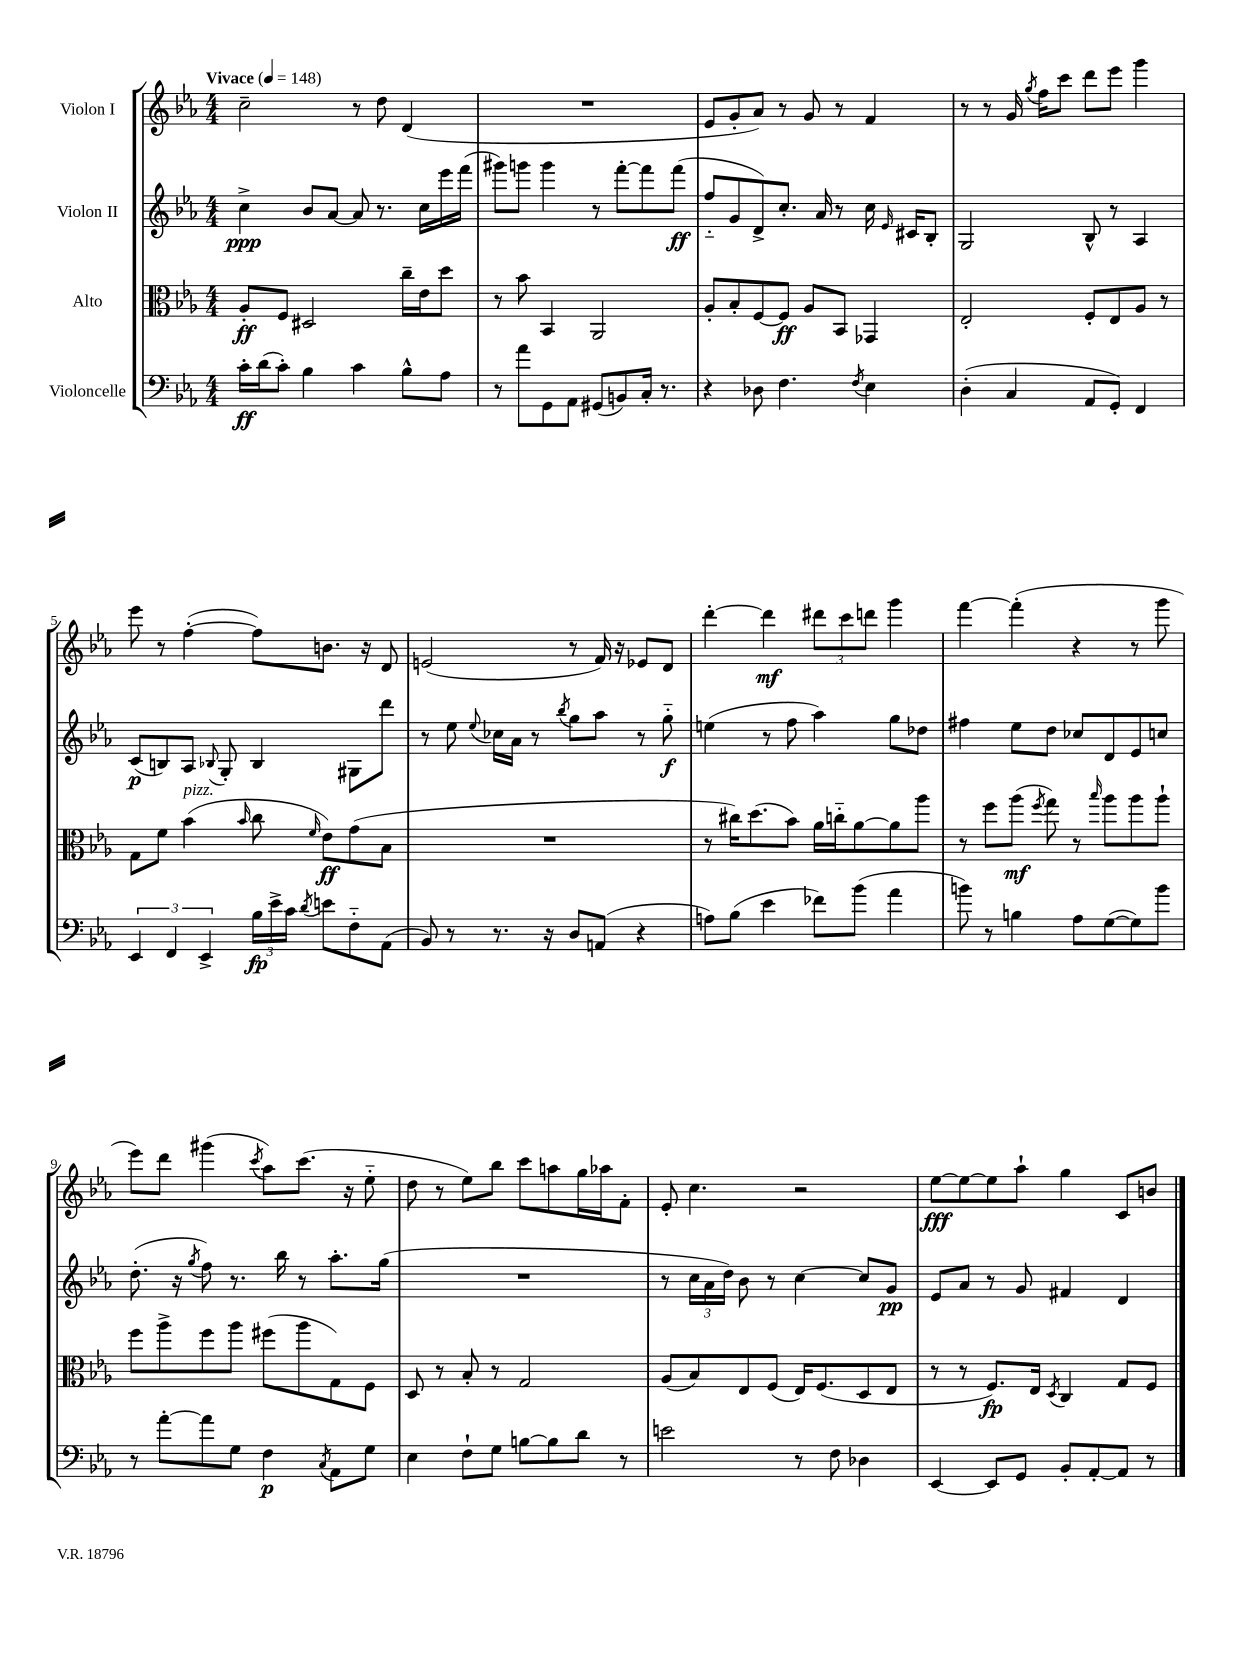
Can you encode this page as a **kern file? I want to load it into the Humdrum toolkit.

**kern	**dynam	**kern	**dynam	**kern	**dynam	**kern	**dynam
*part4	*part4	*part3	*part3	*part2	*part2	*part1	*part1
*staff4	*staff4	*staff3	*staff3	*staff2	*staff2	*staff1	*staff1
*I"Violoncelle	*	*I"Alto	*	*I"Violon II	*	*I"Violon I	*
*clefF4	*	*clefC3	*	*clefG2	*	*clefG2	*
*k[b-e-a-]	*	*k[b-e-a-]	*	*k[b-e-a-]	*	*k[b-e-a-]	*
*M4/4	*	*M4/4	*	*M4/4	*	*M4/4	*
*MM148	*	*MM148	*	*MM148	*	*MM148	*
=1	=1	=1	=1	=1	=1	=1	=1
!	!	!	!	!	!	!LO:TX:a:B:t=Vivace	!
16c'\LL	ff	8A-'/L	ff	4cc^\	ppp	2cc~\	.
(16d\J	.	.	.	.	.	.	.
8c'\J)	.	8F/J	.	.	.	.	.
4B-\	.	2D#X/	.	8b-/L	.	.	.
.	.	.	.	[8a-/J	.	.	.
4c\	.	.	.	8a-/]	.	8r	.
.	.	.	.	8.r	.	8dd\	.
8B-^^\L	.	16cc~\LL	.	.	.	(4d/	.
.	.	16e-\J	.	16cc\LL	.	.	.
8A-\J	.	8dd\J	.	16eee-\	.	.	.
.	.	.	.	(16fff\JJ	.	.	.
=2	=2	=2	=2	=2	=2	=2	=2
8r	.	8r	.	8ggg#X\L)	.	1r	.
8a-\L	.	8b-\	.	8gggn\J	.	.	.
8GG\	.	4BB-/	.	4ggg\	.	.	.
8AA-\J	.	.	.	.	.	.	.
(8GG#X/L	.	2AA-/	.	8r	.	.	.
8BBn/)	.	.	.	[8fff'\L	.	.	.
16C'/Jk	.	.	.	8fff\]	.	.	.
8.r	.	.	.	.	.	.	.
.	.	.	.	(8fff\J	ff	.	.
=3	=3	=3	=3	=3	=3	=3	=3
4r	.	8A-'/L	.	8ff/L	.	8e-/L	.
.	.	8B-'/	.	8g/	.	8g'/	.
8D-X\	.	[8F/	.	8d^/)	.	8a-/J)	.
4.F\	.	8F/J]	ff	8.cc'/J	.	8r	.
.	.	8A-/L	.	.	.	8g/	.
.	.	.	.	16a-/	.	.	.
.	.	8BB-/J	.	8r	.	8r	.
8qF/	.	.	.	.	.	.	.
4E-\	.	4GG-X/	.	16cc\	.	4f/	.
.	.	.	.	16qqe-/	.	.	.
.	.	.	.	16c#X/KL	.	.	.
.	.	.	.	8B-'/J	.	.	.
=4	=4	=4	=4	=4	=4	=4	=4
(4D'\	.	2E-'/	.	2G/	.	8r	.
.	.	.	.	.	.	8r	.
4C/	.	.	.	.	.	16g/	.
.	.	.	.	.	.	8qgg/	.
.	.	.	.	.	.	16ff\KL	.
.	.	.	.	.	.	8ccc\J	.
8AA-/L	.	8F'/L	.	8B-^^/	.	8ddd\L	.
8GG'/J)	.	8E-/	.	8r	.	8eee-\J	.
4FF/	.	8A-/J	.	4A-/	.	4ggg\	.
.	.	8r	.	.	.	.	.
!!LO:LB:g=z
=5	=5	=5	=5	=5	=5	=5	=5
6EE-/	.	8G\L	.	(8c/L	p	8eee-\	.
.	.	8f\J	.	8Bn/)	.	8r	.
6FF/	.	.	.	.	.	.	.
!	!	!LO:TX:a:i:t=pizz.	!	!	!	!	!
.	.	(4b-\	.	8A-/J	.	([4ff'\	.
6EE-^/	.	.	.	.	.	.	.
.	.	.	.	8qqB-X/	.	.	.
.	.	.	.	8G'/	.	.	.
.	.	16qqb-/	.	.	.	.	.
24B-\LL	fp	8cc\	.	4B-/	.	8ff\L])	.
24e-^\	.	.	.	.	.	.	.
24c\JJ	.	.	.	.	.	.	.
8qd/	.	16qqf/	.	.	.	.	.
8en\L	.	8e-\L)	ff	.	.	8.bn\J	.
8F\	.	(8g\	.	8G#X\L	.	.	.
.	.	.	.	.	.	16r	.
(8AA-\J	.	8B-\J	.	8ddd\J	.	8d/	.
=6	=6	=6	=6	=6	=6	=6	=6
8BB-/)	.	1r	.	8r	.	(2en/	.
8r	.	.	.	8ee-\	.	.	.
.	.	.	.	8qqee-/	.	.	.
8.r	.	.	.	16cc-X\LL	.	.	.
.	.	.	.	16a-\JJ	.	.	.
.	.	.	.	8r	.	.	.
16r	.	.	.	.	.	.	.
.	.	.	.	8qbb-/	.	.	.
8D/L	.	.	.	8gg\L	.	8r	.
(8AAn/J	.	.	.	8aa-\J	.	16f/)	.
.	.	.	.	.	.	16r	.
4r	.	.	.	8r	.	8e-X/L	.
.	.	.	.	8gg\	f	8d/J	.
=7	=7	=7	=7	=7	=7	=7	=7
8An\L)	.	8r	.	(4een\	.	[4ddd'\	.
(8B-\J	.	16cc#X\KL)	.	.	.	.	.
.	.	(8.dd\	.	.	.	.	.
4e-\	.	.	.	8r	.	4ddd\]	mf
.	.	8b-\J)	.	8ff\	.	.	.
8f-X\L)	.	16a-\LL	.	4aa-\)	.	12ddd#X\L	.
.	.	16ccn\J	.	.	.	.	.
.	.	.	.	.	.	12ccc\	.
(8b-\J	.	[8a-\	.	.	.	.	.
.	.	.	.	.	.	12dddn\J	.
4a-\	.	8a-\]	.	8gg\L	.	4ggg\	.
.	.	8aa-\J	.	8dd-X\J	.	.	.
=8	=8	=8	=8	=8	=8	=8	=8
8bn\)	.	8r	.	4ff#X\	.	[4fff\	.
8r	.	8ff\L	.	.	.	.	.
4Bn\	.	(8aa-\J	mf	8ee-\L	.	(4fff'\]	.
.	.	8qff/	.	.	.	.	.
.	.	8gg\)	.	8dd\J	.	.	.
8A-\L	.	8r	.	8cc-X/L	.	4r	.
.	.	16qqbb-/	.	.	.	.	.
([8G\	.	8aa-\L	.	8d/	.	.	.
8G\])	.	8aa-\	.	8e-/	.	8r	.
8b\J	.	8aa-`\J	.	8ccn/J	.	8ggg\	.
!!LO:LB:g=z
=9	=9	=9	=9	=9	=9	=9	=9
8r	.	8ff\L	.	(8.dd'\	.	8eee-\L)	.
[8a-'\L	.	8aa-^\	.	.	.	8ddd\J	.
.	.	.	.	16r	.	.	.
.	.	.	.	8qgg/	.	.	.
8a-\]	.	8ff\	.	8ff\)	.	(4ggg#X\	.
8G\J	.	8aa-\J	.	8.r	.	.	.
.	.	.	.	.	.	8qccc/	.
4F\	p	(8ff#X\L	.	.	.	8aa-\L)	.
.	.	.	.	16bb-\	.	.	.
.	.	8aa-\	.	8r	.	(8.ccc\J	.
8qC/	.	.	.	.	.	.	.
8AA-\L	.	8G\)	.	8.aa-'\L	.	.	.
.	.	.	.	.	.	16r	.
8G\J	.	8F\J	.	.	.	8ee-\	.
.	.	.	.	(16gg\Jk	.	.	.
=10	=10	=10	=10	=10	=10	=10	=10
4E-\	.	8D/	.	1r	.	8dd\	.
.	.	8r	.	.	.	8r	.
8F`\L	.	8B-'/	.	.	.	8ee-\L)	.
8G\J	.	8r	.	.	.	8bb-\J	.
[8Bn\L	.	2G/	.	.	.	8ccc\L	.
8B\]	.	.	.	.	.	8aan\	.
8d\J	.	.	.	.	.	16gg\L	.
.	.	.	.	.	.	16aa-X\J	.
8r	.	.	.	.	.	8f'\J	.
=11	=11	=11	=11	=11	=11	=11	=11
2en\	.	(8A-/L	.	8r	.	8e-'/	.
.	.	8B-/)	.	24cc\LL	.	4.cc\	.
.	.	.	.	24a-\	.	.	.
.	.	.	.	24dd\JJ)	.	.	.
.	.	8E-/	.	8b-\	.	.	.
.	.	(8F/J	.	8r	.	.	.
8r	.	16E-/KL)	.	[4cc\	.	2r	.
.	.	(8.F/	.	.	.	.	.
8F\	.	.	.	.	.	.	.
4D-X\	.	8D/	.	8cc/L]	.	.	.
.	.	8E-/J	.	8g/J	pp	.	.
=12	=12	=12	=12	=12	=12	=12	=12
[4EE-/	.	8r	.	8e-/L	.	[8ee-\L	fff
.	.	8r	.	8a-/J	.	8ee-\_	.
8EE-/L]	.	8.F/L)	fp	8r	.	8ee-\]	.
8GG/J	.	.	.	8g/	.	8aa-`\J	.
.	.	16E-/Jk	.	.	.	.	.
.	.	8qD/	.	.	.	.	.
8BB-'/L	.	4C/	.	4f#X/	.	4gg\	.
[8AA-'/	.	.	.	.	.	.	.
8AA-/J]	.	8G/L	.	4d/	.	8c/L	.
8r	.	8F/J	.	.	.	8bn/J	.
==	==	==	==	==	==	==	==
*-	*-	*-	*-	*-	*-	*-	*-
